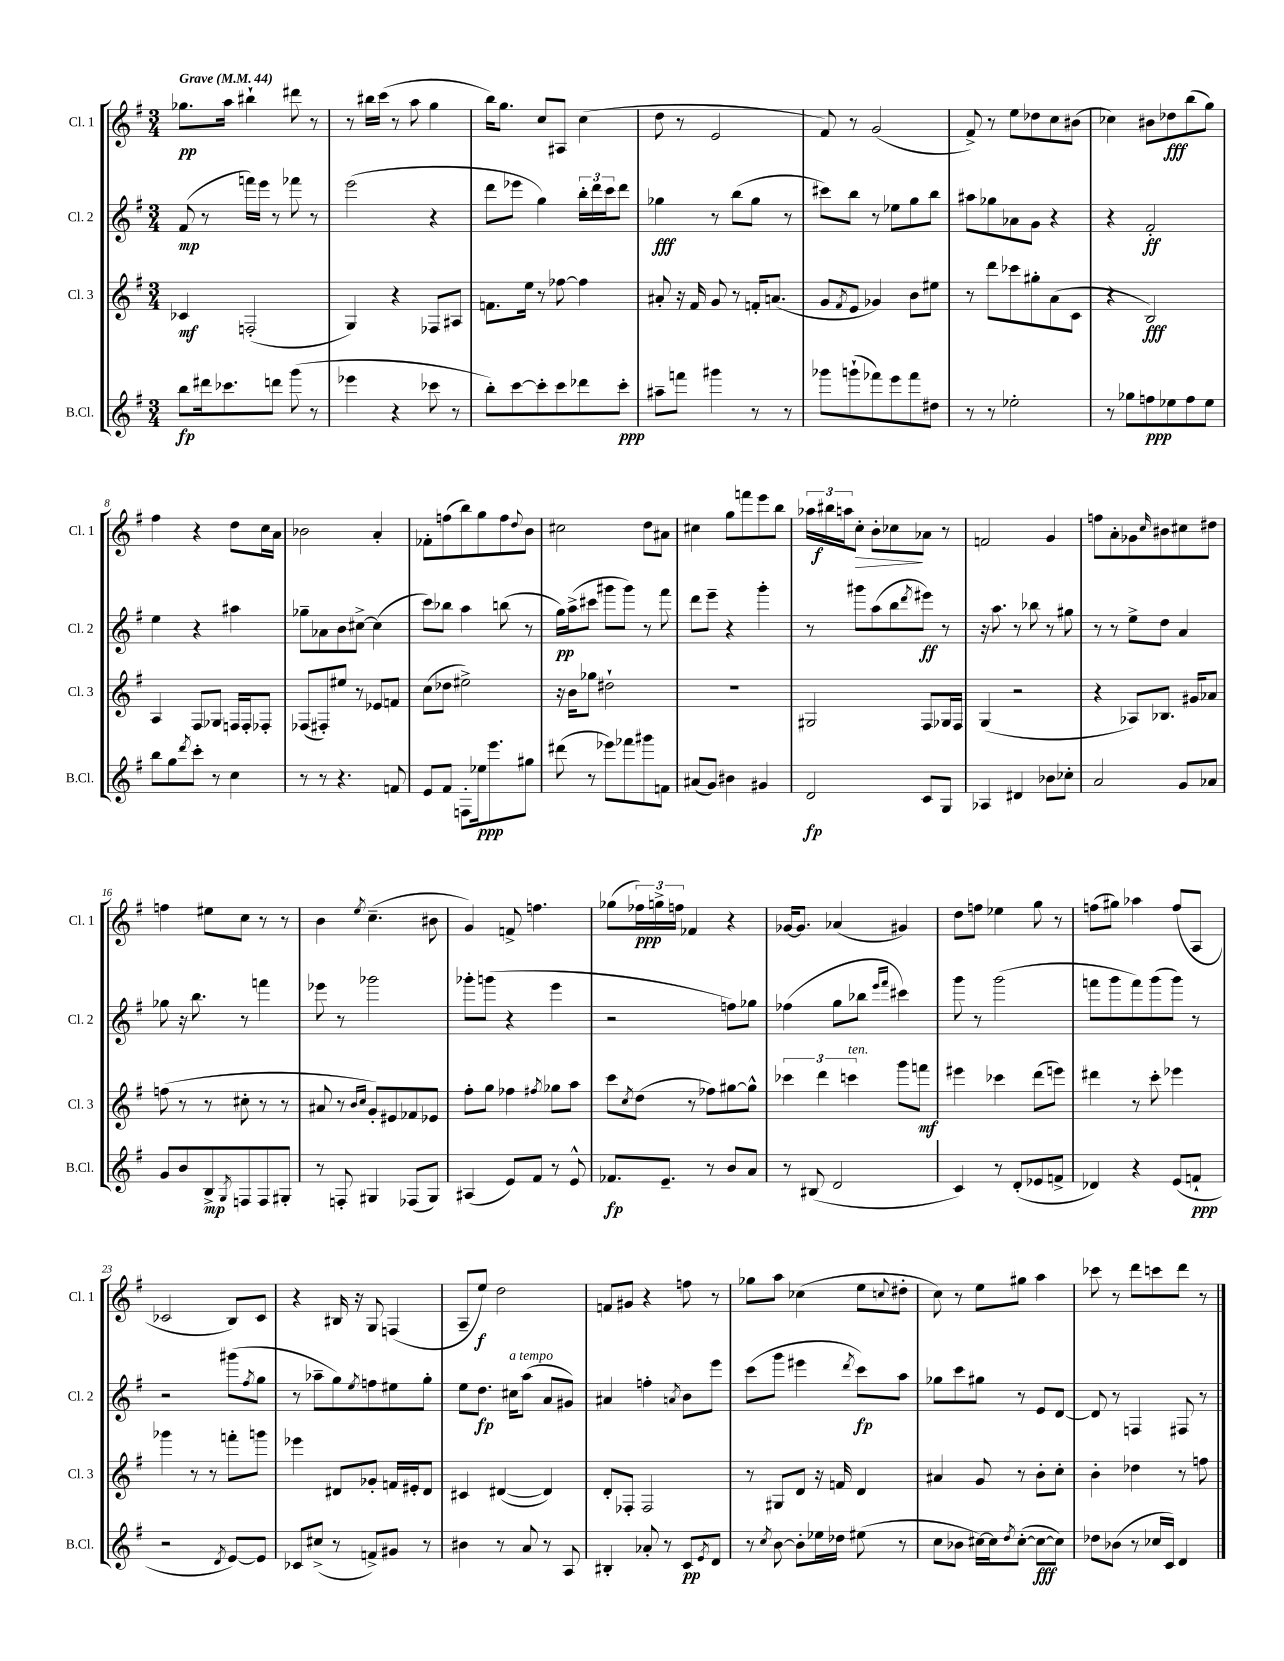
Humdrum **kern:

**kern	**dynam	**kern	**dynam	**kern	**dynam	**kern	**dynam
*part4	*part4	*part3	*part3	*part2	*part2	*part1	*part1
*staff4	*staff4	*staff3	*staff3	*staff2	*staff2	*staff1	*staff1
*I"B.Cl.	*	*I"Cl. 3	*	*I"Cl. 2	*	*I"Cl. 1	*
*I'B.Cl.	*	*I'Cl. 3	*	*I'Cl. 2	*	*I'Cl. 1	*
*clefG2	*	*clefG2	*	*clefG2	*	*clefG2	*
*k[f#]	*	*k[f#]	*	*k[f#]	*	*k[f#]	*
*M3/4	*	*M3/4	*	*M3/4	*	*M3/4	*
*MM44	*	*MM44	*	*MM44	*	*MM44	*
=1	=1	=1	=1	=1	=1	=1	=1
!	!	!	!	!	!	!LO:TX:a:B:t=Grave	!
8bb\L	fp	4c-X/	mf	(8f#/	mp	8.gg-X\L	pp
16ddd#X\k	.	.	.	8r	.	.	.
8.ccc-X\	.	.	.	.	.	16aa\Jk	.
.	.	(2Fn'/	.	16fffn\LL)	.	4bb#X`\	.
.	.	.	.	16eee\JJ	.	.	.
8dddn\J	.	.	.	8r	.	.	.
(8ggg\	.	.	.	8fff-X\	.	8ddd#X\	.
8r	.	.	.	8r	.	8r	.
=2	=2	=2	=2	=2	=2	=2	=2
4eee-X\	.	4G/)	.	(2eee\	.	8r	.
.	.	.	.	.	.	16bb#X\LL	.
.	.	.	.	.	.	(16ccc\JJ	.
4r	.	4r	.	.	.	8r	.
.	.	.	.	.	.	8aa\	.
8ccc-X\	.	8F-X/L	.	4r	.	4gg\	.
8r	.	8A#X/J	.	.	.	.	.
=3	=3	=3	=3	=3	=3	=3	=3
8bb'\L)	.	8.fn\L	.	8ddd\L	.	16bb\KL)	.
.	.	.	.	.	.	8.gg\J	.
[8ccc\	.	.	.	8eee-X\J	.	.	.
.	.	16ee\Jk	.	.	.	.	.
8ccc'\]	.	8r	.	4gg\)	.	8cc/L	.
8ccc\	.	[8ff-X\	.	.	.	8A#X/J	.
8ddd-X\	.	4ff-\]	.	24bb'\LL	.	(4cc\	.
.	.	.	.	24ddd\	.	.	.
.	.	.	.	24ccc\J	.	.	.
8ccc'\J	ppp	.	.	8ddd\J	.	.	.
=4	=4	=4	=4	=4	=4	=4	=4
8aa#X~\L	.	8a#X'/	.	4gg-X\	fff	8dd\	.
8fffn\J	.	16r	.	.	.	8r	.
.	.	16f#/	.	.	.	.	.
4ggg#X\	.	8g/	.	8r	.	2e/	.
.	.	8r	.	(8bb\L	.	.	.
8r	.	16fn'/KL	.	8gg-\J	.	.	.
.	.	(8.an/J	.	.	.	.	.
8r	.	.	.	8r	.	.	.
=5	=5	=5	=5	=5	=5	=5	=5
8ggg-X\L	.	8g/L	.	8ccc#X\L)	.	8f#/)	.
.	.	8qf#/	.	.	.	.	.
(8gggn`\	.	8e/J	.	8bb\J	.	8r	.
8fff-X\)	.	4g-X/)	.	8r	.	(2g/	.
8eee\	.	.	.	8ee-X\L	.	.	.
8fff-\	.	8b\L	.	8gg\	.	.	.
8dd#X\J	.	8ee#X\J	.	8bb\J	.	.	.
=6	=6	=6	=6	=6	=6	=6	=6
8r	.	8r	.	8aa#X\L	.	8f#^/)	.
8r	.	8ddd\L	.	8gg-X\	.	8r	.
2ee-X'\	.	8ccc-X\	.	8a-X\	.	8ee\L	.
.	.	8gg#X'\	.	8g\J	.	8dd-X\	.
.	.	(8a\	.	4r	.	8cc\	.
.	.	8c\J	.	.	.	(8b#X\J	.
=7	=7	=7	=7	=7	=7	=7	=7
8r	.	4r	.	4r	.	4cc-X\)	.
8gg-X\L	.	.	.	.	.	.	.
8ffn\	ppp	2B/)	fff	2f#'/	ff	8b#X\L	.
8ee-X\	.	.	.	.	.	8dd-X\	fff
8ff\	.	.	.	.	.	(8bb\	.
8ee-\J	.	.	.	.	.	8gg\J)	.
!!LO:LB:g=z
=8	=8	=8	=8	=8	=8	=8	=8
8bb\L	.	4A/	.	4ee\	.	4ff#\	.
8gg\	.	.	.	.	.	.	.
8qddd/	.	.	.	.	.	.	.
8ccc'\J	.	8F#/L	.	4r	.	4r	.
8r	.	8G-X/J	.	.	.	.	.
4cc\	.	16Fn/LL	.	4aa#X\	.	8dd\L	.
.	.	16F'/J	.	.	.	.	.
.	.	8F-X'/J	.	.	.	16cc\L	.
.	.	.	.	.	.	16a\JJ	.
=9	=9	=9	=9	=9	=9	=9	=9
8r	.	(8F-X/L	.	8gg-X~\L	.	2b-X\	.
8r	.	8F#X'/)	.	8a-X\	.	.	.
4.r	.	8ee#X/J	.	8b\	.	.	.
.	.	8r	.	[8cc#X^\J	.	.	.
.	.	8e-X/L	.	(4cc#\]	.	4a'/	.
8fn/	.	8fn/J	.	.	.	.	.
=10	=10	=10	=10	=10	=10	=10	=10
8e/L	.	(8cc\L	.	8ccc\L)	.	8f-X'\L	.
8f#/J	.	8dd-X\J	.	8bb-X\J	.	(8ffn\	.
8Fn'\L	.	2ee#X^\)	.	4aa\	.	8bb\)	.
16ee-X\k	ppp	.	.	.	.	8gg\	.
8.eee\	.	.	.	.	.	.	.
.	.	.	.	(8bbn\	.	8ff\	.
.	.	.	.	.	.	8qqdd/	.
8gg#X\J	.	.	.	8r	.	8b\J	.
=11	=11	=11	=11	=11	=11	=11	=11
(8ddd#X\	.	16r	.	16gg\LL)	pp	2cc#X\	.
.	.	16b\KL	.	(16aa^\J	.	.	.
8r	.	8gg-X\J	.	8ccc#X\J	.	.	.
8eee-X\L)	.	2dd#X`\	.	8ggg#X\L	.	.	.
8fff-X\	.	.	.	8ggg#\J)	.	.	.
8ggg#X\	.	.	.	8r	.	8dd\L	.
8fn\J	.	.	.	8fff#\	.	8a#X\J	.
=12	=12	=12	=12	=12	=12	=12	=12
(8a#X/L	.	2.r	.	8ddd\L	.	4cc#X\	.
8g/J)	.	.	.	8eee~\J	.	.	.
4b#X\	.	.	.	4r	.	8gg\L	.
.	.	.	.	.	.	8fffn\	.
4g#X/	.	.	.	4ggg'\	.	8eee\	.
.	.	.	.	.	.	8bb\J	.
=13	=13	=13	=13	=13	=13	=13	=13
2d/	fp	2G#X/	.	8r	.	24aa-X\LL	.
.	.	.	.	.	.	24bb#X\	f
.	.	.	.	.	.	24aan\J	.
!	!	!	!	!	!	!	!LO:HP:b
.	.	.	.	8ggg#X\L	.	8cc'\J	>
.	.	.	.	(8aa\	.	8b'\L	.
.	.	.	.	8bb\	.	8cc-X\	.
.	.	.	.	8qddd/	.	.	.
8c/L	.	8F#/L	.	8eee#X\J)	ff	8a-X\J	]
8G/J	.	16G-X/L	.	8r	.	8r	.
.	.	16F#/JJ	.	.	.	.	.
=14	=14	=14	=14	=14	=14	=14	=14
4A-X/	.	(4G/	.	16r	.	2fn/	.
.	.	.	.	8.aa\	.	.	.
4d#X/	.	2r	.	8r	.	.	.
.	.	.	.	8bb-X\	.	.	.
8b-X\L	.	.	.	8r	.	4g/	.
8cc-X'\J	.	.	.	8gg#X\	.	.	.
=15	=15	=15	=15	=15	=15	=15	=15
2a/	.	4r	.	8r	.	8ffn\L	.
.	.	.	.	8r	.	8a'\	.
.	.	8A-X/L)	.	8ee^\L	.	8g-X\	.
.	.	.	.	.	.	16qqcc/	.
.	.	8.B-X/J	.	8dd\J	.	8b#X\	.
8g/L	.	.	.	4a/	.	8cc#X\	.
.	.	16g#X/KL	.	.	.	.	.
8a-X/J	.	8a-X/J	.	.	.	8dd#X\J	.
!!LO:LB:g=z
=16	=16	=16	=16	=16	=16	=16	=16
8g/L	.	(8ffn\	.	8gg-X\	.	4ffn\	.
8b/	.	8r	.	16r	.	.	.
.	.	.	.	8.bb\	.	.	.
8B^/	mp	8r	.	.	.	8ee#X\L	.
8qG/	.	.	.	.	.	.	.
8Fn/	.	8cc#X'\	.	8r	.	8cc\J	.
8F/	.	8r	.	4fffn\	.	8r	.
8G#X'/J	.	8r	.	.	.	8r	.
=17	=17	=17	=17	=17	=17	=17	=17
8r	.	8a#X/	.	8eee-X\	.	4b\	.
8Fn'/	.	8r	.	8r	.	.	.
.	.	16qqb/LL	.	.	.	.	.
.	.	16qqcc/JJ	.	.	.	8qee/	.
4G#X/	.	8g'/L)	.	2ggg-X\	.	(4.cc~\	.
.	.	8e#X/	.	.	.	.	.
(8F-X/L	.	8f-X/	.	.	.	.	.
8G#/J)	.	8e-X/J	.	.	.	8b#X\	.
=18	=18	=18	=18	=18	=18	=18	=18
(4A#X/	.	8ff#'\L	.	8ggg-X'\L	.	4g/)	.
.	.	8gg\J	.	(8gggn\J	.	.	.
8e/L)	.	4ff-X\	.	4r	.	8fn^/	.
8f#/J	.	.	.	.	.	4.ffn\	.
.	.	8qff#X/	.	.	.	.	.
8r	.	8gg-X\L	.	4eee\	.	.	.
8e^^/	.	8aa\J	.	.	.	.	.
=19	=19	=19	=19	=19	=19	=19	=19
8.f-X/L	fp	8ccc\L	.	2r	.	(8gg-X\L	.
.	.	8qcc/	.	.	.	.	.
.	.	(8dd\J	.	.	.	24ff-X\L)	ppp
.	.	.	.	.	.	24ggn^\	.
8.e~/J	.	.	.	.	.	.	.
.	.	.	.	.	.	24ffn\JJ	.
.	.	8r	.	.	.	4f-X/	.
8r	.	8ff-X\L)	.	.	.	.	.
8b/L	.	[8gg#X\	.	8ffn\L)	.	4r	.
8a/J	.	8gg#^^\J]	.	8gg-X\J	.	.	.
=20	=20	=20	=20	=20	=20	=20	=20
8r	.	6ccc-X\	.	(4ff-X\	.	[16g-X/KL	.
.	.	.	.	.	.	8.g-/J]	.
(8B#X/	.	.	.	.	.	.	.
.	.	6ddd\	.	.	.	.	.
2d/	.	.	.	8gg\L	.	(4a-X/	.
!	!	!LO:TX:a:i:t=ten.	!	!	!	!	!
.	.	6cccn\	.	.	.	.	.
.	.	.	.	8bb-X\J	.	.	.
.	.	.	.	16qqeee/LL	.	.	.
.	.	.	.	16qqfff#/JJ	.	.	.
.	.	8ggg\L	.	4ccc#X\)	.	4g#X/)	.
.	.	8fffn\J	mf	.	.	.	.
=21	=21	=21	=21	=21	=21	=21	=21
4c/)	.	4eee#X\	.	8ggg\	.	8dd\L	.
.	.	.	.	8r	.	8ffn\J	.
8r	.	4ccc-X\	.	(2ggg\	.	4ee-X\	.
(8d'/L	.	.	.	.	.	.	.
8e-X/	.	(8ddd\L	.	.	.	8gg\	.
8fn^/J	.	8eeen\J)	.	.	.	8r	.
=22	=22	=22	=22	=22	=22	=22	=22
4d-X/)	.	4ddd#X\	.	8fffn\L	.	(8ffn\L	.
.	.	.	.	8ggg\	.	8gg#X\J)	.
4r	.	8r	.	8fff\)	.	4aa-X\	.
.	.	8ccc'\	.	(8ggg\	.	.	.
(8e/L	.	4eee-X\	.	8ggg\J)	.	(8ff/L	.
8fn`/J	ppp	.	.	8r	.	8A/J	.
!!LO:LB:g=z
=23	=23	=23	=23	=23	=23	=23	=23
2r	.	4ggg-X\	.	2r	.	2c-X/	.
.	.	8r	.	.	.	.	.
.	.	8r	.	.	.	.	.
8qd/	.	.	.	.	.	.	.
[8e/L)	.	8fffn'\L	.	(8ggg#X\L	.	8B/L)	.
.	.	.	.	8qff#/	.	.	.
8e/J]	.	8gggn\J	.	8gg\J	.	8c-/J	.
=24	=24	=24	=24	=24	=24	=24	=24
8c-X/L	.	4eee-X\	.	8r	.	4r	.
(8cc#X^/J	.	.	.	8aa-X~\L	.	.	.
8r	.	8d#X/L	.	8gg\)	.	16B#X/	.
.	.	.	.	.	.	16r	.
.	.	.	.	8qee/	.	.	.
8fn^/L)	.	8g-X'/J	.	8ffn\	.	8G/	.
8g#X/J	.	16fn/LL	.	8ee#X\	.	(4Fn/	.
.	.	16e#X'/J	.	.	.	.	.
8r	.	8d#/J	.	8gg'\J	.	.	.
=25	=25	=25	=25	=25	=25	=25	=25
4b#X\	.	4c#X/	.	8ee\L	.	8A~/L	.
.	.	.	.	8.dd\J	fp	8ee/J)	f
8r	.	([4d#X/	.	.	.	2dd\	.
!	!	!	!	!LO:TX:a:i:t=a tempo	!	!	!
.	.	.	.	16cc#X\KL	.	.	.
8a/	.	.	.	(8aa\J	.	.	.
8r	.	4d#/])	.	8a/L	.	.	.
8A/	.	.	.	8g#X/J)	.	.	.
=26	=26	=26	=26	=26	=26	=26	=26
4B#X'/	.	8d'/L	.	4a#X/	.	8fn/L	.
.	.	8F-X'/J	.	.	.	8g#X/J	.
8a-X'/	.	2F-/	.	4ffn'\	.	4r	.
8r	.	.	.	.	.	.	.
.	.	.	.	8qan/	.	.	.
8c/L	pp	.	.	8b\L	.	8ffn\	.
8qe/	.	.	.	.	.	.	.
8d/J	.	.	.	8eee\J	.	8r	.
=27	=27	=27	=27	=27	=27	=27	=27
8r	.	8r	.	(8ccc\L	.	8gg-X\L	.
8qcc/	.	.	.	.	.	.	.
[8b\	.	8G#X/L	.	8ggg\J	.	8aa\J	.
8b'\L]	.	8d/J	.	4eee#X\	.	(4cc-X\	.
16ee-X\L	.	16r	.	.	.	.	.
16dd-X\JJ	.	16fn/	.	.	.	.	.
.	.	.	.	8qddd/	.	.	.
(8ee#X\	.	4d/	.	8ccc\L)	fp	8ee\L	.
.	.	.	.	.	.	8qqccn/	.
8r	.	.	.	8aa\J	.	8dd#X'\J	.
=28	=28	=28	=28	=28	=28	=28	=28
8cc\L	.	4a#X/	.	8gg-X\L	.	8cc\)	.
8b-X\J	.	.	.	8ccc\	.	8r	.
[16cc#X\LL)	.	8g/	.	8gg#X\J	.	8ee\L	.
16cc#\J]	.	.	.	.	.	.	.
8qdd/	.	.	.	.	.	.	.
([8cc#'\J	.	8r	.	8r	.	8gg#X\J	.
8cc#\L_	fff	8b'\L	.	8e/L	.	4aa\	.
8cc#\J])	.	8cc'\J	.	[8d/J	.	.	.
=29	=29	=29	=29	=29	=29	=29	=29
8dd-X\L	.	4b'\	.	8d/]	.	8ccc-X\	.
(8b-X\J	.	.	.	8r	.	8r	.
8r	.	4dd-X\	.	4Fn/	.	8ddd\L	.
16cc-X/LL	.	.	.	.	.	8cccn\	.
16c/JJ)	.	.	.	.	.	.	.
4d/	.	8r	.	8F#X/	.	8ddd\J	.
.	.	8ffn\	.	8r	.	8r	.
==	==	==	==	==	==	==	==
*-	*-	*-	*-	*-	*-	*-	*-
